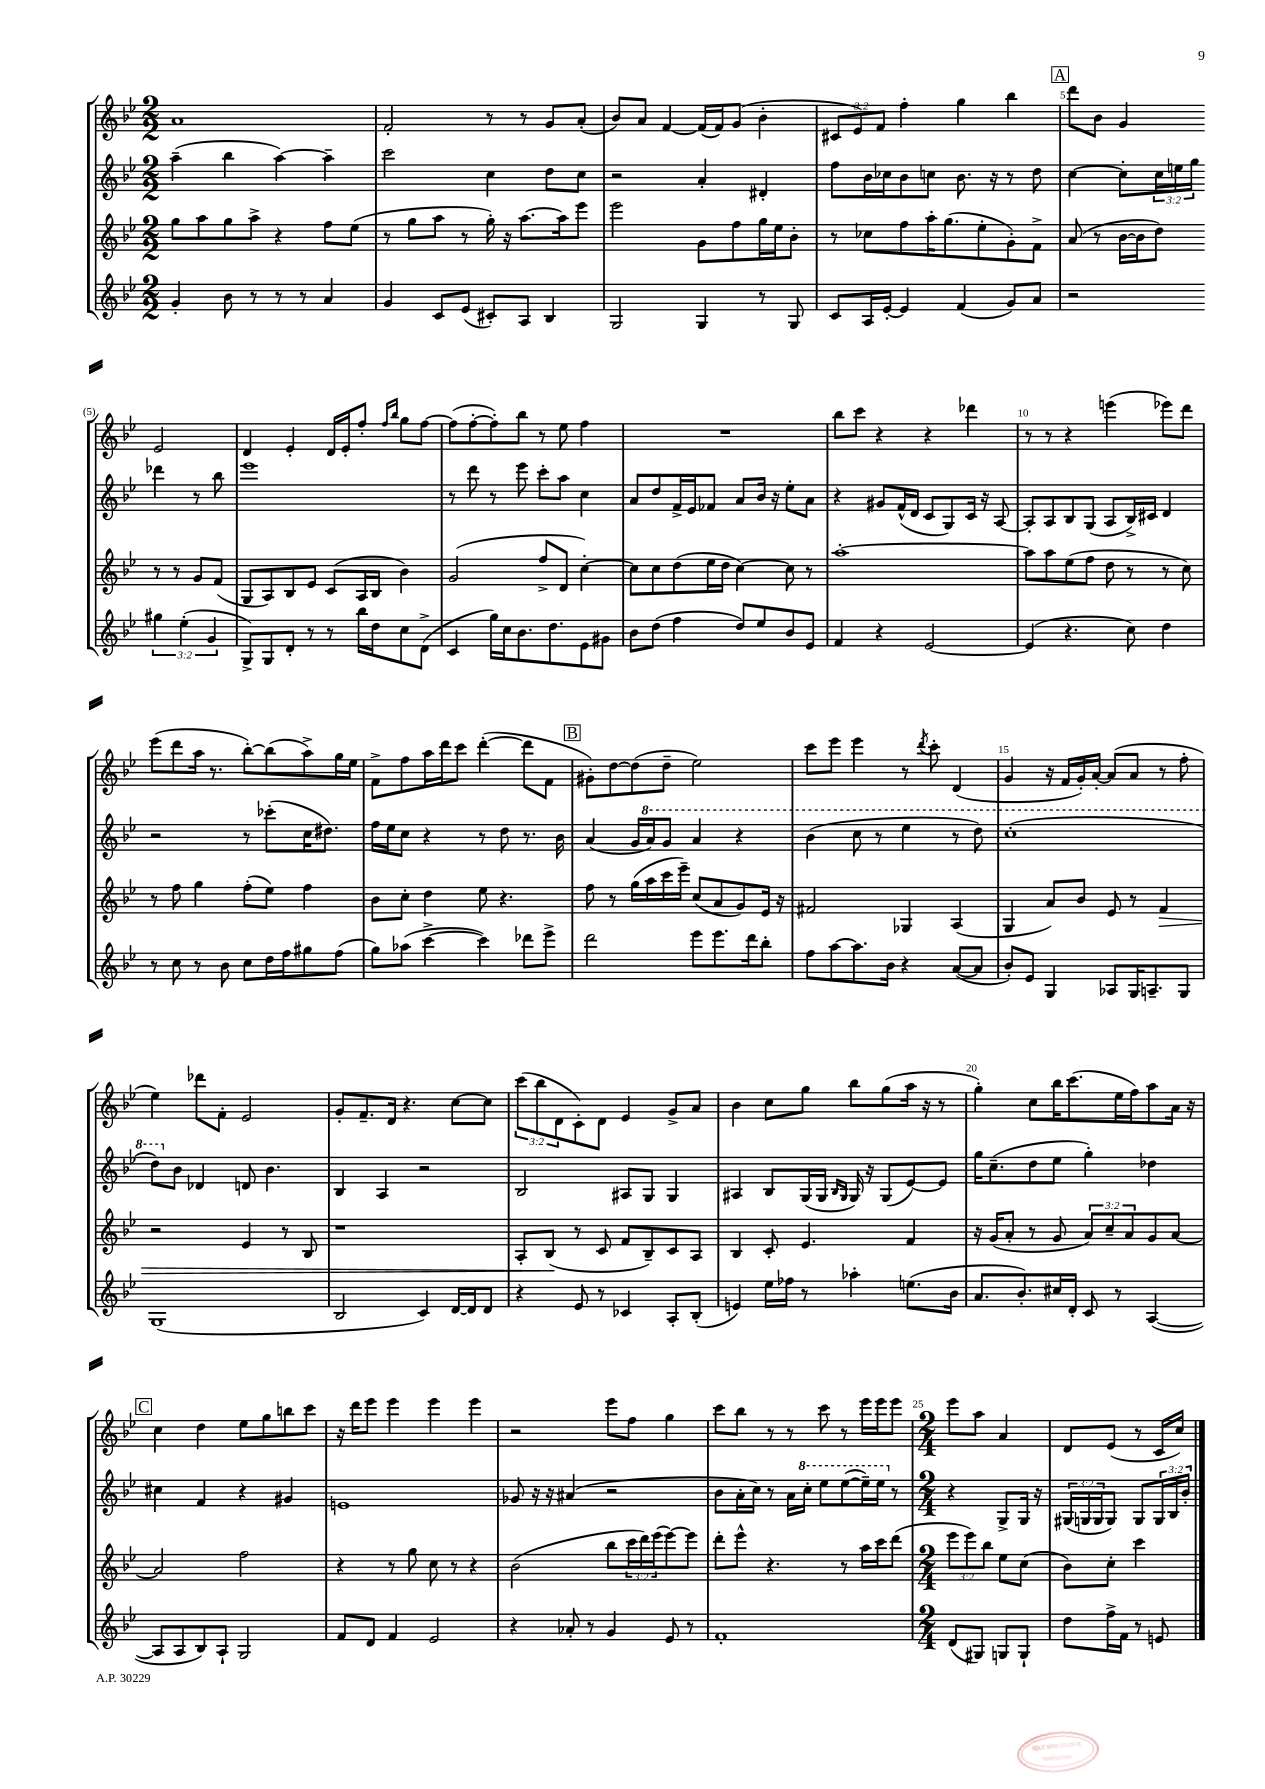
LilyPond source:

<<
\new StaffGroup <<
\new Staff = "s0" {
    \clef treble \key bes \major \numericTimeSignature \time 2/2 \override Staff.TupletNumber.text = #tuplet-number::calc-fraction-text
    a'1 |
    f'2-. r8 r8 g'8 a'8-.( |
    bes'8) a'8 f'4~ f'16( f'16) g'8( bes'4-. |
    \tuplet 3/2 { cis'8 ees'8) f'8 } f''4-. g''4 bes''4 |
    \mark \markup { \box "A" } d'''8 bes'8 g'4 ees'2 |
    d'4 ees'4-. d'16 ees'16-. f''8-. \grace { f''16 bes''16 } g''8 f''8~ |
    f''8( f''8~-. f''8-.) bes''8 r8 ees''8 f''4 |
    R1 |
    bes''8 c'''8 r4 r4 des'''4 |
    r8 r8 r4 e'''4( ees'''8) d'''8 |
    ees'''8( d'''8 a''16 r8. bes''8~-.) bes''8( a''8->) g''16 ees''16 |
    f'8-> f''8 a''16 d'''16 c'''8 d'''4~-.( d'''8 f'8 |
    \mark \markup { \box "B" } gis'8-.) d''8~ d''8( d''8-- ees''2) |
    c'''8 ees'''8 ees'''4 r8 \acciaccatura { d'''8 } c'''8-. d'4( |
    g'4 r16 f'16 g'16-.) a'16~-. a'8( a'8 r8 f''8-. |
    ees''4) des'''8 f'8-. ees'2 |
    g'8-. f'8.-- d'16 r4. c''8~ c''8 |
    \tuplet 3/2 { c'''8( bes''8 d'8 } c'8-.) d'8 ees'4 g'8-> a'8 |
    bes'4 c''8 g''8 bes''8 g''8( a''16 r16 r8 |
    g''4-.) c''8 bes''16 c'''8.( ees''16 f''16) a''8 a'16 r16 |
    \mark \markup { \box "C" } c''4 d''4 ees''8 g''8 b''8 c'''8 |
    r16 d'''16 ees'''8 ees'''4 ees'''4 ees'''4 |
    r2 ees'''8 f''8 g''4 |
    c'''8 bes''8 r8 r8 c'''8 r8 ees'''16 ees'''16 ees'''8 |
    \numericTimeSignature \time 2/4 ees'''8 a''8 a'4 |
    d'8 ees'8( r8 c'16 c''16) \bar "|." |
}
\new Staff = "s1" {
    \clef treble \key bes \major \numericTimeSignature \time 2/2 \override Staff.TupletNumber.text = #tuplet-number::calc-fraction-text
    a''4--( bes''4 a''4~) a''4-- |
    c'''2 c''4 d''8 c''8 |
    r2 a'4-. dis'4-. |
    f''8 bes'16 ces''16 bes'8 c''8 bes'8. r16 r8 d''8 |
    \mark \markup { \box "A" } c''4~ c''8-. \tuplet 3/2 { c''16 e''16 g''16 } des'''4 r8 bes''8 |
    ees'''1 |
    r8 d'''8 r8 ees'''8 c'''8-. a''8 c''4 |
    a'8 d''8 f'16-> ees'16 fes'8 a'8 bes'16 r16 ees''8-. a'8 |
    r4 gis'8 f'16-^( d'16 c'8 g8) c'16 r16 a8~ |
    a8-. a8 bes8 g8( a8 bes16->) cis'16 d'4 |
    r2 r8 ces'''8-.( c''16 dis''8.) |
    f''16 ees''16 c''8 r4 r8 d''8 r8. bes'16 |
    \mark \markup { \box "B" } a'4( g'16 \ottava #1 a''16) g''8 a''4 r4 |
    bes''4( c'''8 r8 ees'''4 r8 d'''8) |
    c'''1-.( |
    d'''8) \ottava #0 bes'8 des'4 d'8 bes'4. |
    bes4 a4 r2 |
    bes2 ais8 g8 g4 |
    ais4 bes8 g16( g16 \grace { bes16 g16 } g16) r16 g8( ees'8~) ees'8 |
    g''16 c''8.--( d''8 ees''8 g''4-.) des''4 |
    \mark \markup { \box "C" } cis''4 f'4 r4 gis'4 |
    e'1 |
    ges'8 r16 r16 ais'4( r2 |
    bes'8 a'16-. c''16) r8 a'16 \ottava #1 c'''16-. ees'''8 ees'''8~( ees'''16--) ees'''16 \ottava #0 r8 |
    \numericTimeSignature \time 2/4 r4 g8-> g16 r16 |
    \tuplet 3/2 { gis16( g16 g16 } g8) g8 \tuplet 3/2 { g16 bes16 bes'16-. } \bar "|." |
}
\new Staff = "s2" {
    \clef treble \key bes \major \numericTimeSignature \time 2/2 \override Staff.TupletNumber.text = #tuplet-number::calc-fraction-text
    g''8 a''8 g''8 a''8-> r4 f''8 ees''8( |
    r8 g''8 a''8 r8 g''16-.) r16 a''8.~ a''16 ees'''8 |
    ees'''2 g'8 f''8 g''16 ees''16 bes'8-. |
    r8 ces''8 f''8 a''16-. g''8.( ees''8-. g'8-.) f'8-> |
    \mark \markup { \box "A" } a'8( r8 bes'16~ bes'16 d''8) r8 r8 g'8 f'8( |
    g8 a8) bes8 ees'8 c'8( a16 bes16 bes'4) |
    g'2( f''8-> d'8 c''4~-.) |
    c''8 c''8 d''8( ees''16 d''16 c''4~) c''8 r8 |
    a''1~-. |
    a''8 a''8 ees''8( f''8 d''8 r8 r8 c''8) |
    r8 f''8 g''4 f''8-.( ees''8) f''4 |
    bes'8 c''8-. d''4 ees''8 r4. |
    \mark \markup { \box "B" } f''8 r8 g''16( a''16 c'''16 ees'''16--) c''8( a'8 g'8) ees'16 r16 |
    fis'2 ges4 a4( |
    g4 a'8) bes'8 ees'8 r8 f'4\> |
    r2 ees'4 r8 bes8 |
    r1 |
    a8-. bes8\!( r8 c'8 f'8 bes8--) c'8 a8 |
    bes4 c'8-. ees'4. f'4 |
    r16 g'16( a'8-. r8 g'8 \tuplet 3/2 { a'8) c''8-- a'8 } g'8 a'8~ |
    \mark \markup { \box "C" } a'2 f''2 |
    r4 r8 g''8 c''8 r8 r4 |
    bes'2( bes''8 \tuplet 3/2 { c'''16 d'''16) ees'''16( } ees'''8~) ees'''8 |
    d'''8-. ees'''8-^ r4. r8 a''16 c'''16 d'''8( |
    \numericTimeSignature \time 2/4 \tuplet 3/2 { ees'''8 ees'''8) bes''8 } ees''8 c''8( |
    bes'8) c''8-. c'''4 \bar "|." |
}
\new Staff = "s3" {
    \clef treble \key bes \major \numericTimeSignature \time 2/2 \override Staff.TupletNumber.text = #tuplet-number::calc-fraction-text
    g'4-. bes'8 r8 r8 r8 a'4 |
    g'4 c'8 ees'8( cis'8-.) a8 bes4 |
    g2 g4 r8 g8 |
    c'8 a16 ees'16~-. ees'4 f'4( g'8) a'8 |
    \mark \markup { \box "A" } r2 \tuplet 3/2 { gis''4 ees''4-.( g'4 } |
    g8->) g8 d'8-. r8 r8 bes''16 d''16 c''8 d'8->( |
    c'4 g''16) c''16 bes'8. d''8. ees'8 gis'8 |
    bes'8 d''8( f''4 d''8) ees''8 bes'8 ees'8 |
    f'4 r4 ees'2~ |
    ees'4( r4. c''8) d''4 |
    r8 c''8 r8 bes'8 c''8 d''16 f''16 gis''8 f''8( |
    g''8) aes''8( c'''4~-> c'''4) des'''8 ees'''8-> |
    \mark \markup { \box "B" } d'''2 ees'''8 ees'''8. d'''16 bes''8-. |
    f''8 a''8~ a''8. bes'16 r4 a'8~( a'8 |
    bes'8-.) ees'8 g4 aes8 g16 a8.-- g8 |
    g1( |
    bes2 c'4) d'16~ d'16 d'8 |
    r4 ees'8 r8 ces'4 a8-. bes8-.( |
    e'4) ees''16 fes''16 r8 aes''4-. e''8.( bes'16 |
    a'8. bes'8.-.) cis''16 d'16-. c'8 r8 a4~( |
    \mark \markup { \box "C" } a8 a8 bes8) a8-! g2 |
    f'8 d'8 f'4 ees'2 |
    r4 aes'8-. r8 g'4 ees'8 r8 |
    f'1-. |
    \numericTimeSignature \time 2/4 d'8( gis8) g8 g8-! |
    d''8 f''16-> f'16 r8 e'8 \bar "|." |
}
>>
>>
\layout { \context { \Score \override BarNumber.break-visibility = ##(#f #t #t) barNumberVisibility = #(every-nth-bar-number-visible 5) } }
